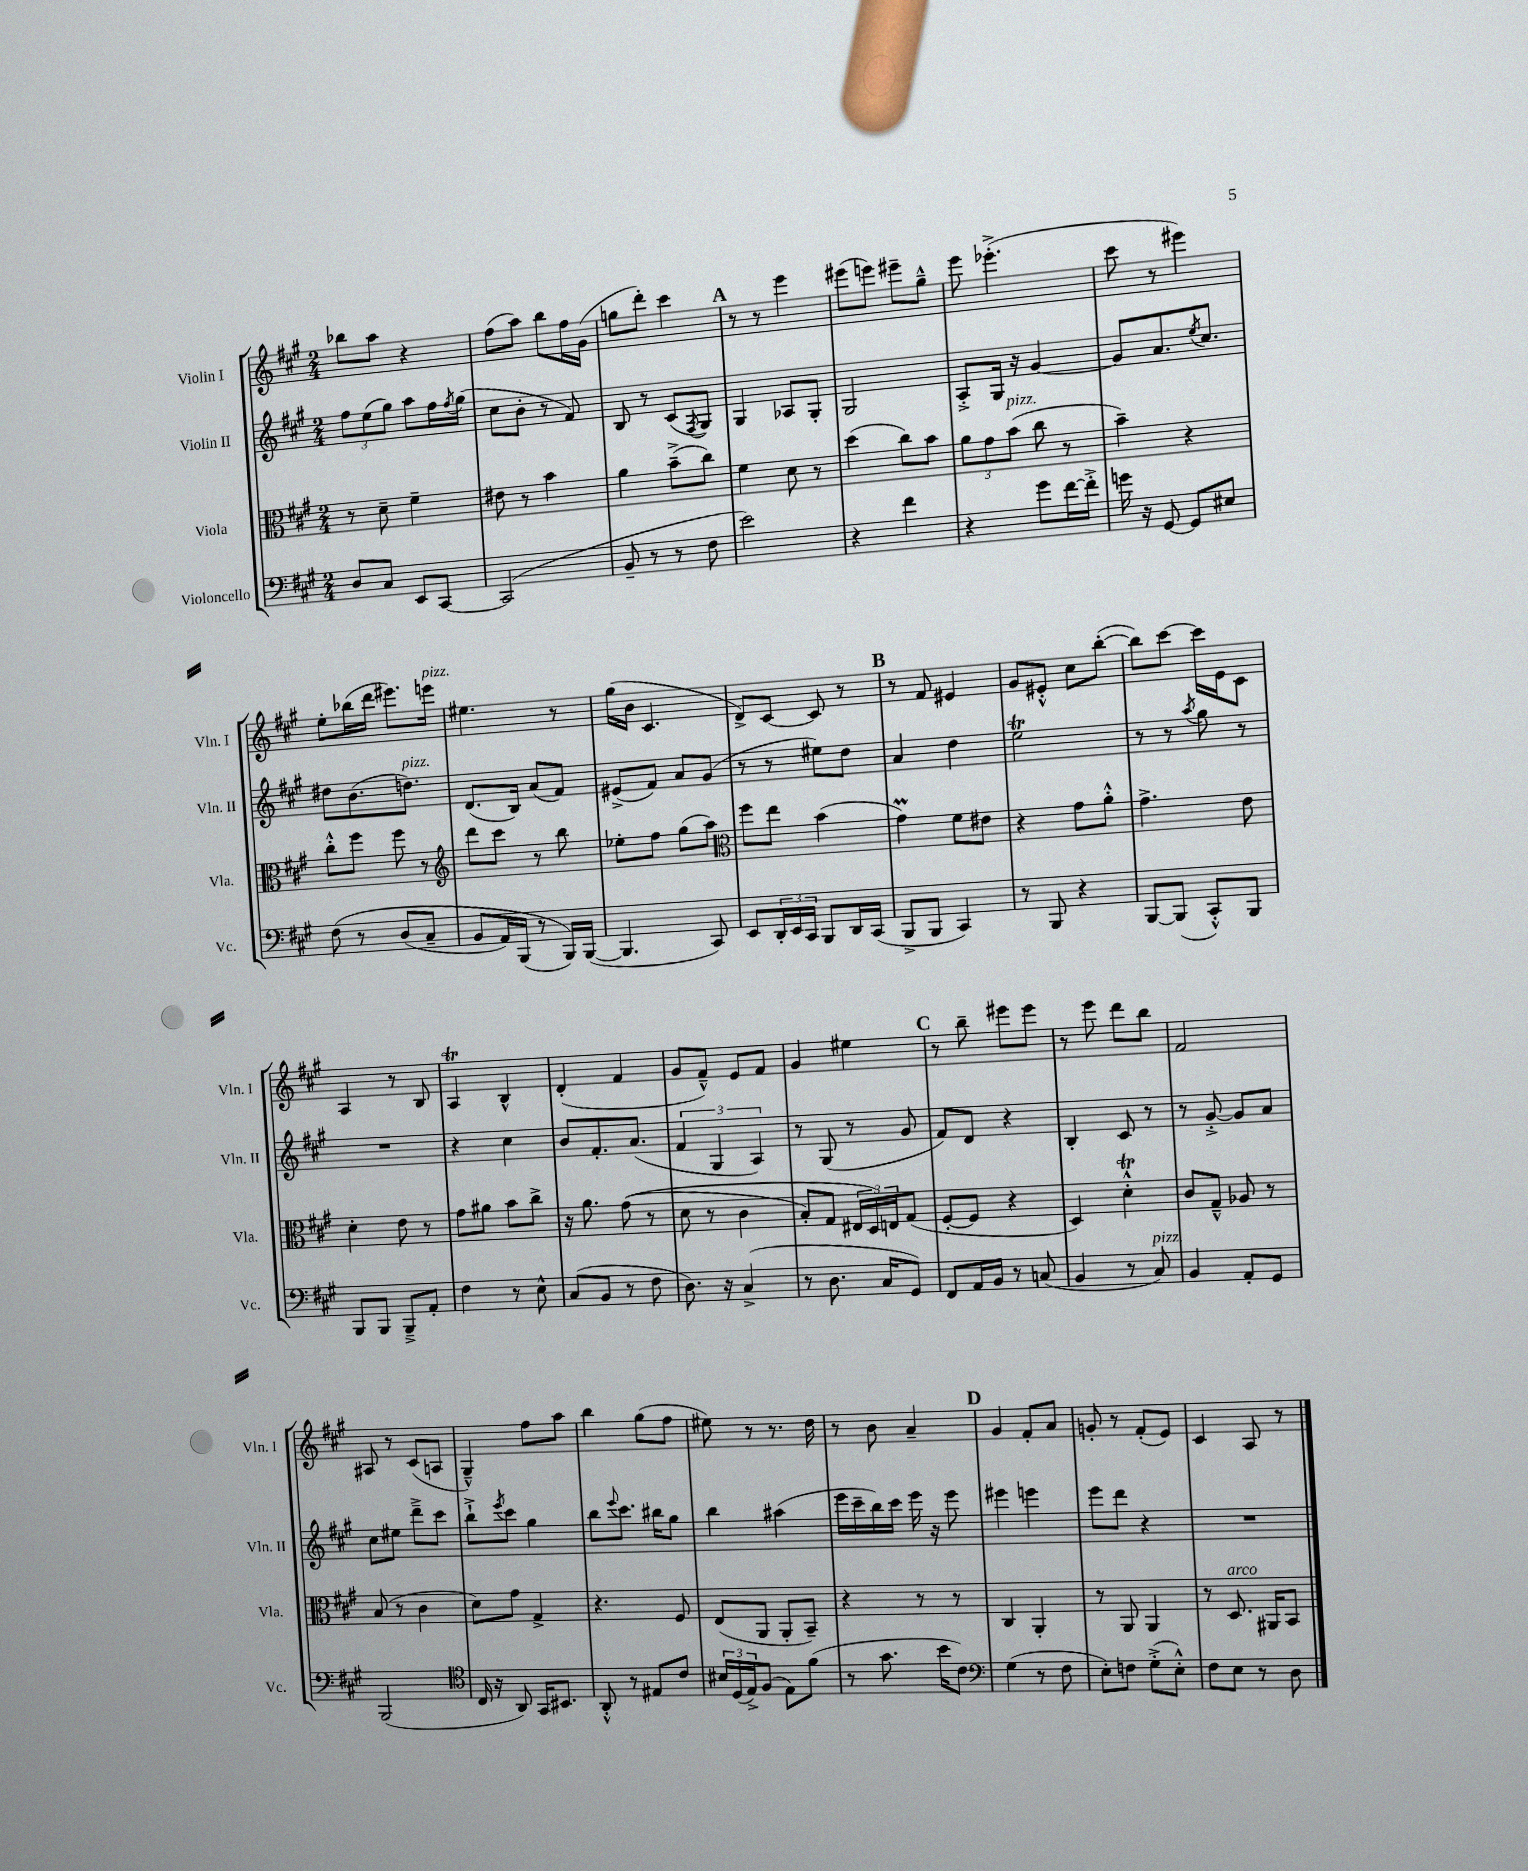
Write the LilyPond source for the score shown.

<<
\new StaffGroup <<
\new Staff = "s0" \with { instrumentName = "Violin I" shortInstrumentName = "Vln. I" } {
    \clef treble \key a \major \numericTimeSignature \time 2/4
    bes''8 a''8 r4 |
    fis''8( a''8) b''8 fis''16 gis'16( |
    g''8 d'''8-.) cis'''4 |
    \mark \markup { \bold "A" } r8 r8 e'''4 |
    eis'''8( e'''8) eis'''8-- gis''8---^ |
    e'''8 ees'''4.-.->( |
    cis'''8 r8 eis'''4) |
    e''8-. bes''16( d'''16 eis'''8.) e'''16^\markup { \italic "pizz." } |
    eis''4. r8 |
    gis''16( b'16 cis'4. |
    d'8->) cis'8~ cis'8 r8 |
    \mark \markup { \bold "B" } r8 fis'8 eis'4 |
    gis'8 eis'8-.-^ cis''8 b''8~-.( |
    b''8) cis'''8~ cis'''16 e'16 cis'8 |
    a4 r8 b8 |
    a4\trill b4-^ |
    d'4-.( fis'4 |
    gis'8 fis'8---^) e'8 fis'8 |
    gis'4 eis''4 |
    \mark \markup { \bold "C" } r8 b''8-- eis'''8 eis'''8 |
    r8 e'''8 d'''8 b''8 |
    fis'2 |
    ais8 r8 cis'8( a8 |
    gis4---^) fis''8 a''8 |
    b''4 gis''8( fis''8 |
    eis''8) r8 r8. d''16 |
    r8 b'8 a'4-- |
    \mark \markup { \bold "D" } gis'4 fis'8-. a'8 |
    g'8-. r8 fis'8-.( e'8) |
    cis'4 a8 r8 \bar "|." |
}
\new Staff = "s1" \with { instrumentName = "Violin II" shortInstrumentName = "Vln. II" } {
    \clef treble \key a \major \numericTimeSignature \time 2/4
    \tuplet 3/2 { fis''8 e''8( gis''8) } a''8 fis''16 \acciaccatura { fis''8 } gis''16( |
    cis''8 b'8-. r8 fis'8) |
    b8 r8 cis'8( \acciaccatura { fis8 } gis8) |
    \mark \markup { \bold "A" } gis4 aes8 gis8-. |
    gis2 |
    a8-.-> gis16 r16 gis'4~ |
    gis'8 a'8. \acciaccatura { e''8 } cis''8. |
    dis''8 b'8.( d''8.^\markup { \italic "pizz." }) |
    d'8.( b16) a'8( fis'8) |
    eis'8->( fis'8) a'8 gis'8( |
    r8 r8 eis''8) d''8 |
    \mark \markup { \bold "B" } a'4 d''4 |
    e''2\trill |
    r8 r8 \acciaccatura { a''8 } gis''8 r8 |
    R2 |
    r4 cis''4 |
    b'8 fis'8.-. a'8.( |
    \tuplet 3/2 { fis'4 gis4 a4) } |
    r8 gis8( r8 gis'8 |
    \mark \markup { \bold "C" } fis'8) d'8 r4 |
    b4-. cis'8 r8 |
    r8 gis'8~-.-> gis'8 a'8 |
    cis''8 eis''8 d'''8---> cis'''8 |
    b''8-!-> \acciaccatura { e'''8 } cis'''8 gis''4 |
    b''8 \appoggiatura { e'''8 } cis'''8. bis''16 gis''8 |
    b''4 ais''4( |
    e'''16 cis'''16-- b''16) cis'''16 e'''16 r16 e'''8 |
    \mark \markup { \bold "D" } eis'''4 e'''4 |
    e'''8 d'''8 r4 |
    R2 \bar "|." |
}
\new Staff = "s2" \with { instrumentName = "Viola" shortInstrumentName = "Vla." } {
    \clef alto \key a \major \numericTimeSignature \time 2/4
    r8 d'8-- fis'4-- |
    eis'8 r8 b'4 |
    a'4 b'8--->( cis''8) |
    \mark \markup { \bold "A" } fis'4 d'8 r8 |
    d''4( cis''8) b'8 |
    \tuplet 3/2 { a'8 gis'8 b'8^\markup { \italic "pizz." }( } cis''8 r8 |
    b'4--) r4 |
    cis''8-.-^ fis''8 fis''8 r8 |
    \clef treble d'''8 cis'''8 r8 b''8 |
    ees''8-. fis''8 gis''8( a''8) |
    \clef alto fis''8 e''8 b'4( |
    \mark \markup { \bold "B" } gis'4\prall) fis'8 eis'8 |
    r4 gis'8 a'8-.-^ |
    gis'4.-> e'8 |
    d'4-. e'8 r8 |
    gis'8 ais'8 b'8 cis''8-> |
    r16 a'8. gis'8(\( r8 |
    d'8 r8 cis'4 |
    b8-.) gis8 \tuplet 3/2 { eis16 d16\) e16 } gis8( |
    \mark \markup { \bold "C" } fis8~-. fis8 r4 |
    d4) d'4-.-^\trill |
    cis'8 gis8---^ aes8 r8 |
    b8( r8 cis'4 |
    d'8) gis'8 gis4-> |
    r4. fis8 |
    e8( a,8 a,8-. b,8--) |
    r4 r8 r8 |
    \mark \markup { \bold "D" } cis4 a,4-. |
    r8 a,8 a,4 |
    r8 d8.^\markup { \italic "arco" } ais,16 b,8 \bar "|." |
}
\new Staff = "s3" \with { instrumentName = "Violoncello" shortInstrumentName = "Vc." } {
    \clef bass \key a \major \numericTimeSignature \time 2/4
    d8 cis8 e,8 cis,8~ |
    cis,2( |
    b,8-- r8 r8 fis8 |
    \mark \markup { \bold "A" } e'2) |
    r4 fis'4 |
    r4 gis'8 fis'16~ fis'16-.-> |
    g'16 r16 gis,8~ gis,8 eis8 |
    fis8\( r8 d8( cis8-- |
    b,8 a,16) b,,16( r8 b,,16)\) b,,16~( |
    b,,4. cis,8) |
    e,8 \tuplet 3/2 { d,16-. e,16 cis,16 } b,,8 d,16 cis,16( |
    \mark \markup { \bold "B" } b,,8-> b,,8 cis,4) |
    r8 b,,8 r4 |
    b,,8~ b,,8( cis,8-.-^) b,,8 |
    b,,8 b,,8 b,,8---> a,8-. |
    fis4 r8 e8-^ |
    cis8( b,8 r8 fis8 |
    d8.) r16 cis4->( |
    r8 d8. cis16 gis,8) |
    \mark \markup { \bold "C" } fis,8 a,16 b,16 r8 c8( |
    b,4 r8 cis8^\markup { \italic "pizz." }) |
    b,4 a,8-. gis,8 |
    b,,2( |
    \clef tenor cis16 r16 a,8) gis,16 bis,8. |
    a,8-.-^ r8 eis8 cis'8 |
    \tuplet 3/2 { bis16 d16( e16->) } fis8( e8) fis'8( |
    r8 gis'8. b'16 cis'8) |
    \mark \markup { \bold "D" } \clef bass gis4( r8 fis8 |
    e8-.) f8 gis8-.->( e8-.-^) |
    fis8 e8 r8 d8 \bar "|." |
}
>>
>>
\layout { \context { \Score \remove "Bar_number_engraver" } }
